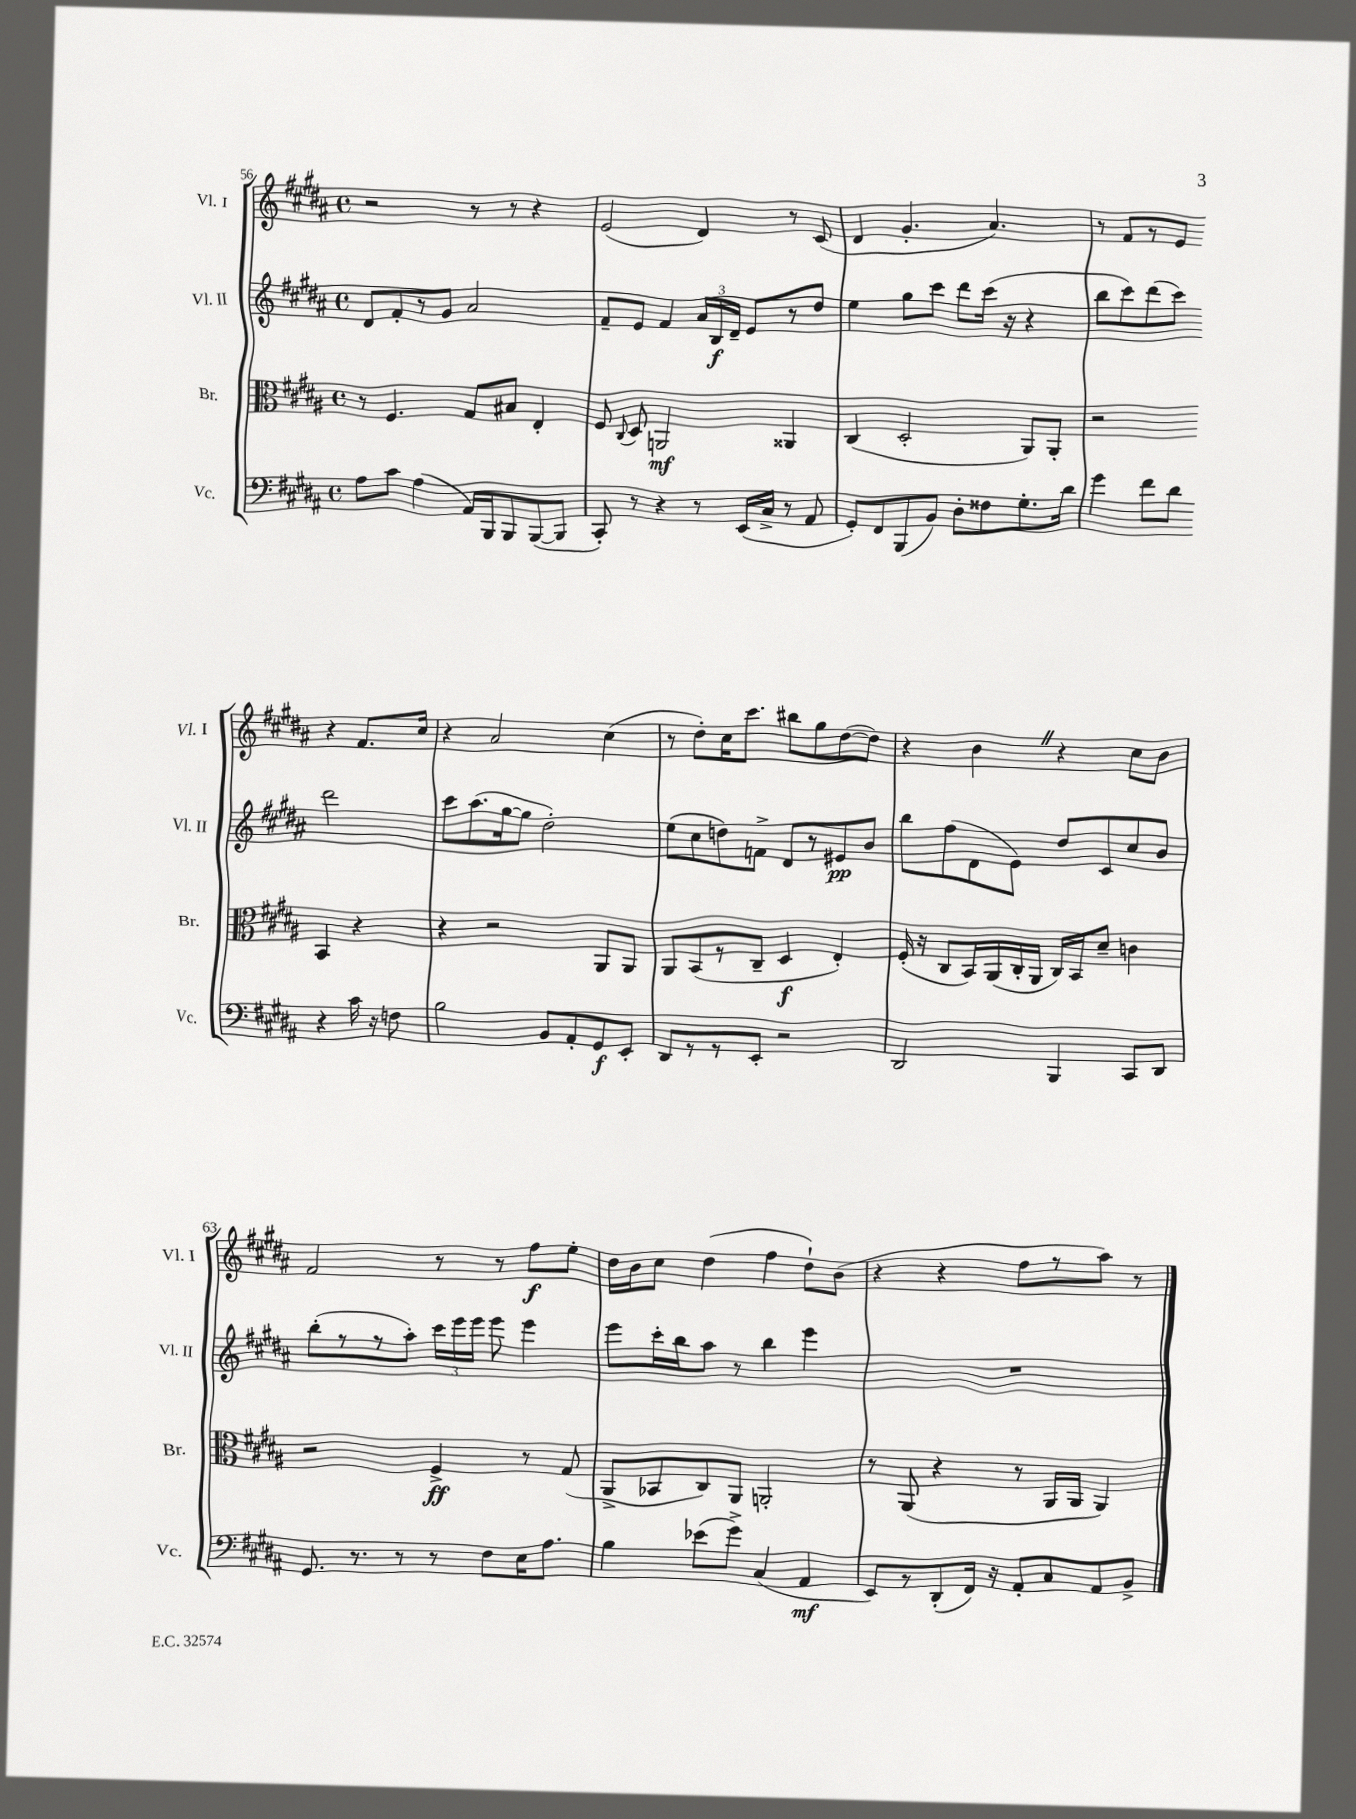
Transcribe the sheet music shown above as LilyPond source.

<<
\new StaffGroup <<
\new Staff = "s0" \with { instrumentName = "Vl. I" shortInstrumentName = "Vl. I" } {
    \clef treble \key b \major \defaultTimeSignature \time 4/4
    \autoBeamOff r2 r8 r8 r4 |
    e'2( dis'4) r8 cis'8( |
    dis'4 gis'4.-. ais'4.) |
    r8 fis'8[ r8 e'8] r4 fis'8.[ cis''16] |
    r4 ais'2 cis''4( |
    r8 dis''8[-.) cis''16 cis'''8.] bis''8[ gis''8 dis''8~( dis''8]) |
    r4 b'4 \once \override BreathingSign.text = \markup { \musicglyph "scripts.caesura.straight" } \breathe r4 cis''8[ b'8] |
    fis'2 r8 r8 fis''8[\f e''8]-. |
    dis''16[ b'16 cis''8] dis''4( fis''4 dis''8[-!) b'8]( |
    r4 r4 fis''8[ r8 ais''8]) r8 \bar "|." |
}
\new Staff = "s1" \with { instrumentName = "Vl. II" shortInstrumentName = "Vl. II" } {
    \clef treble \key b \major \defaultTimeSignature \time 4/4
    \autoBeamOff dis'8[ fis'8-. r8 gis'8] ais'2 |
    fis'8[-- e'8] fis'4 \tuplet 3/2 { ais'16[ b16\f dis'16]-- } e'8[ r8 dis''8] |
    e''4 gis''8[ cis'''8] dis'''8[ cis'''16]( r16 r4 |
    b''8[ cis'''8) dis'''8( cis'''8]) dis'''2 |
    cis'''8[ ais''8.( gis''16~ gis''8] dis''2-.) |
    e''8[( cis''8 d''8) f'8]-> dis'8[ r8 eis'8\pp b'8] |
    b''8[ fis''8( dis'8 e'8]) dis''8[ cis'8 cis''8 b'8] |
    b''8[-.( r8 r8 ais''8]-.) \tuplet 3/2 { cis'''16[ e'''16 e'''16] } e'''8 e'''4 |
    e'''8[ cis'''16-. b''16 ais''8] r8 b''4 e'''4 |
    R1 \bar "|." |
}
\new Staff = "s2" \with { instrumentName = "Br." shortInstrumentName = "Br." } {
    \clef alto \key b \major \defaultTimeSignature \time 4/4
    \autoBeamOff r8 fis4. gis8[ bis8] e4-. |
    fis8 \appoggiatura { cis8 } dis8 a,2\mf aisis,4 |
    cis4( dis2-. ais,8[) ais,8]-. |
    r2 b,4 r4 |
    r4 r2 ais,8[ ais,8] |
    ais,8[ b,8( r8 cis8]-- dis4\f e4-.) |
    fis16-.( r16 cis8[ b,16) ais,16( cis16-. ais,16] cis16[) b,16 dis'8]-- c'4 |
    r2 fis4->\ff r8 gis8( |
    ais,8[-> bes,8 cis8) ais,8] a,2-. |
    r8 ais,8( r4 r8 ais,16[ ais,16] ais,4) \bar "|." |
}
\new Staff = "s3" \with { instrumentName = "Vc." shortInstrumentName = "Vc." } {
    \clef bass \key b \major \defaultTimeSignature \time 4/4
    \autoBeamOff ais8[ cis'8] ais4( ais,16[) b,,16 b,,8 b,,8~( b,,8] |
    cis,8-.) r8 r4 r8 e,16[( cis16]-> r8 ais,8 |
    gis,8[-.) fis,8 b,,8( b,8]) dis8[-. fisis8 gis8.-. dis'16] |
    gis'4 fis'8[ dis'8] r4 cis'16 r16 f8 |
    b2 b,8[ ais,8-. gis,8\f e,8]-. |
    dis,8[ r8 r8 e,8]-. r2 |
    dis,2 b,,4 cis,8[ dis,8] |
    gis,8. r8. r8 r8 fis8[ e16 ais8.] |
    b4 ees'8[( gis'8]->) cis4( ais,4\mf |
    e,8[) r8 dis,8-.( fis,16]) r16 ais,8[-. cis8 ais,8 b,8]-> \bar "|." |
}
>>
>>
\layout { \context { \Score currentBarNumber = #56 } }
